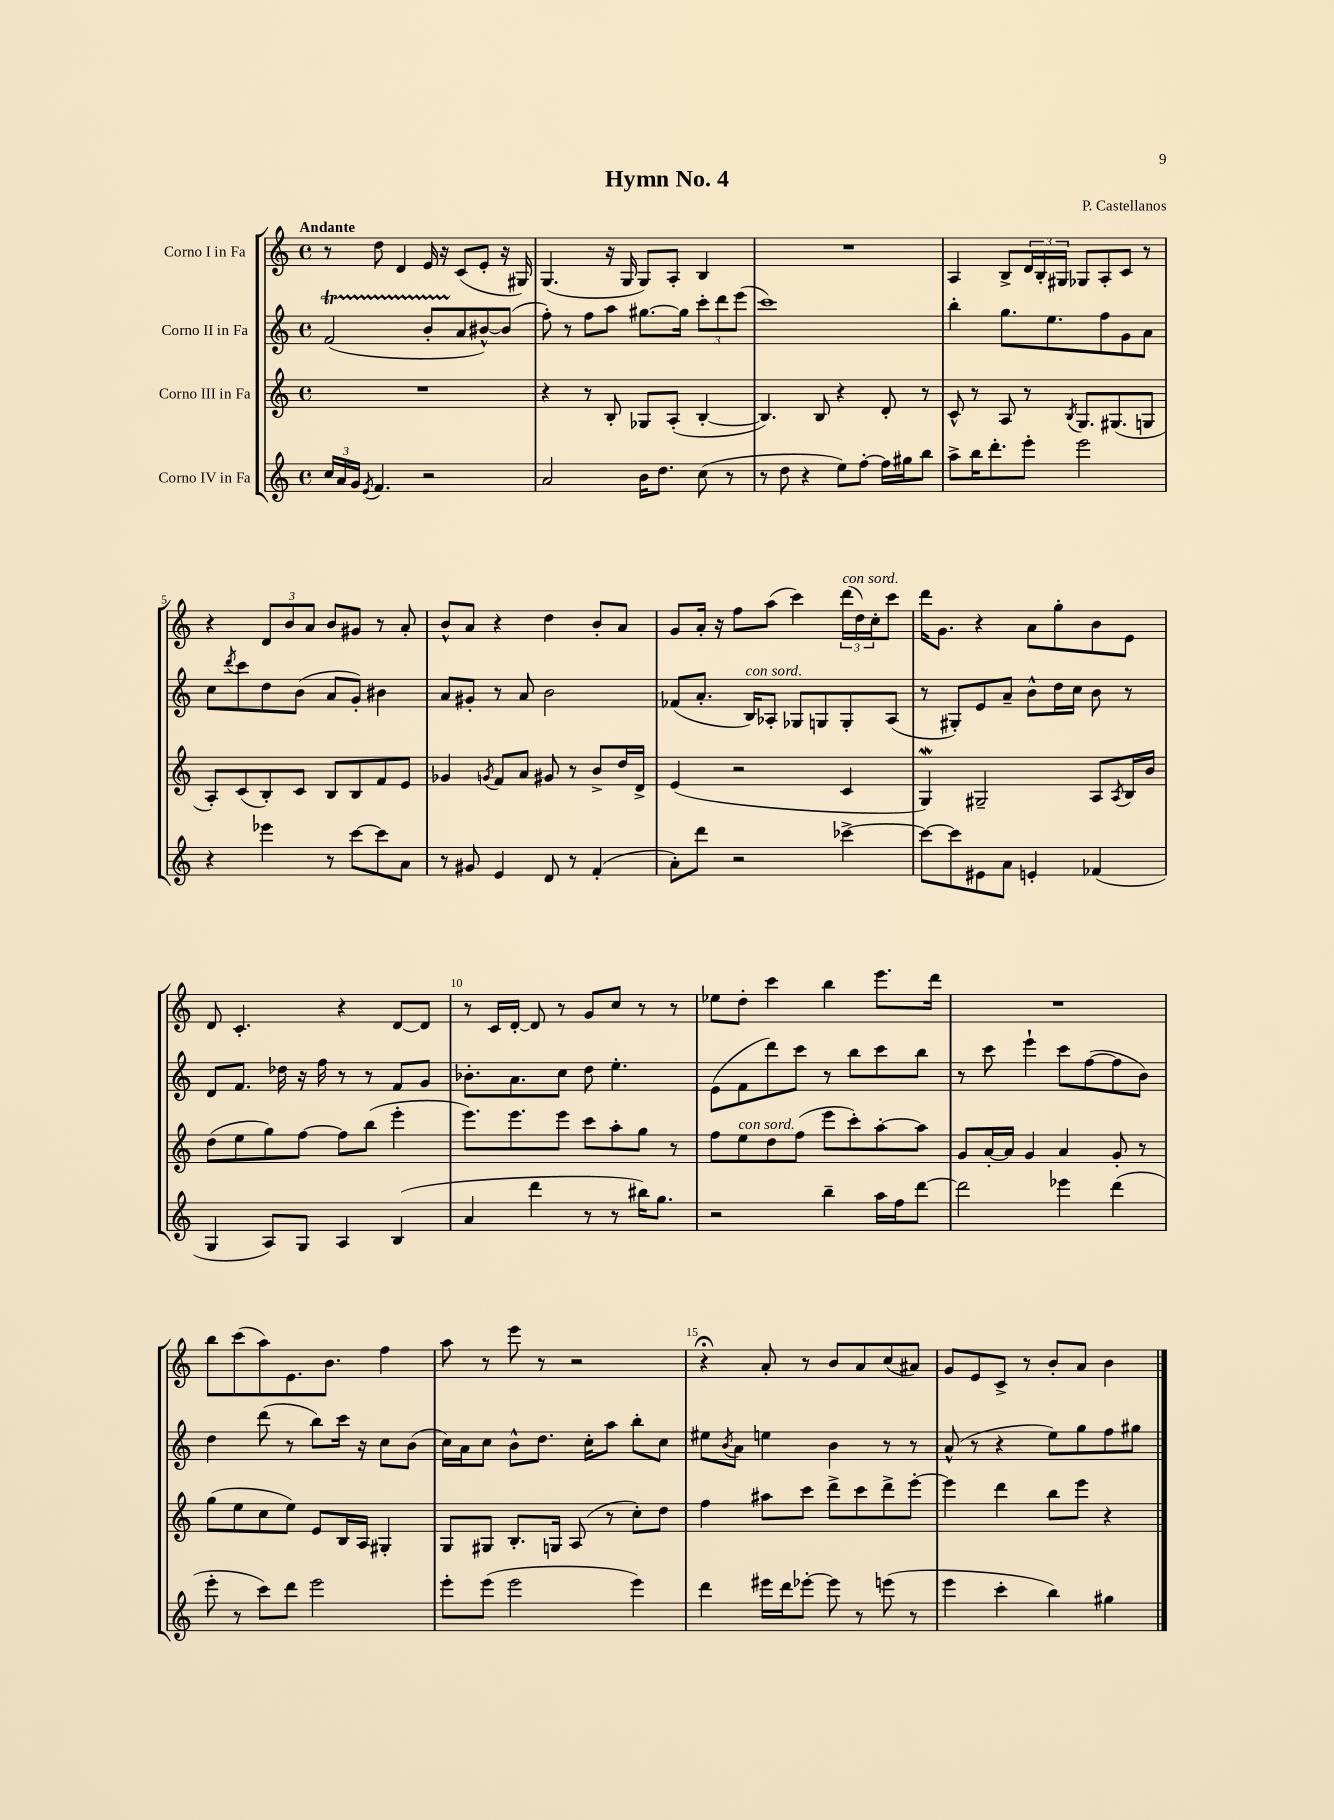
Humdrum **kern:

**kern	**kern	**kern	**kern
*staff4	*staff3	*staff2	*staff1
*clefG2	*clefG2	*clefG2	*clefG2
*k[]	*k[]	*k[]	*k[]
*M4/4	*M4/4	*M4/4	*M4/4
*met(c)	*met(c)	*met(c)	*met(c)
24cc	1r	(2f	8r
24a	.	.	.
24g	.	.	.
8qe	.	.	.
4.f	.	.	8dd
.	.	.	4d
2r	.	8b'	16e
.	.	.	16r
.	.	8a	(8c
.	.	[8b#^^)	8e'
.	.	(8b#]	16r
.	.	.	16G#)
=	=	=	=
2a	4r	8ff')	(4.G
.	.	8r	.
.	8r	8ff	.
.	8B'	8aa	16r
.	.	.	16G
16b	8G-	[8.gg#	8G)
8.dd	.	.	.
.	(8A'	.	8A'
.	.	16gg#]	.
(8cc	[4B'	12ccc'	4B
.	.	12ddd	.
8r	.	.	.
.	.	(12eee	.
=	=	=	=
8r	4.B])	1ccc)	1r
8dd	.	.	.
4r	.	.	.
.	8B	.	.
8ee)	4r	.	.
[8ff'	.	.	.
16ff]	8d'	.	.
16gg#	.	.	.
8bb	8r	.	.
=	=	=	=
8aa^	8c^^	4bb'	4A
16bb	8r	.	.
8.ddd'	.	.	.
.	8A	8.gg	8B^
8eee'	8r	.	24d
.	.	.	24B'
.	.	8.ee	.
.	.	.	24G#
.	8qB	.	.
2eee	8.G	.	8G-
.	.	8ff	8A'
.	(8.G#	.	.
.	.	8g	8c
.	8G	8a	8r
=	=	=	=
4r	8A')	8cc	4r
.	.	8qddd	.
.	(8c	8ccc	.
4eee-	8B')	8dd	12d
.	.	.	12b
.	8c	(8b	.
.	.	.	12a
8r	8B	8a	8b
[8ccc	8B	8g')	8g#
8ccc]	8f	4b#	8r
8a	8e	.	8a'
=	=	=	=
8r	4g-	8a	8b^^
8g#	.	8g#'	8a
.	8qg	.	.
4e	8f	8r	4r
.	8a	8a	.
8d	8g#	2b	4dd
8r	8r	.	.
(4f'	8b^	.	8b'
.	16dd	.	8a
.	16d^	.	.
=	=	=	=
8a')	(4e	(8f-	8g
8ddd	.	8.a'	16a'
.	.	.	16r
2r	2r	.	8ff
.	.	16B)	.
.	.	8A-'	(8aa
.	.	8G-	4ccc)
.	.	8G	.
[4ccc-^	4c	8G'	(24ddd
.	.	.	24dd)
.	.	.	24cc'
.	.	(8A-	8ccc
=	=	=	=
8ccc-_	4G)	8r	16ddd
.	.	.	8.g
8ccc-]	.	8G#')	.
8e#	2G#~	8e	4r
8a	.	8a~	.
4e'	.	8b^^	8a
.	.	16dd	8gg'
.	.	16cc	.
(4f-	8A	8b	8b
.	8qA	.	.
.	16B	8r	8e
.	16b	.	.
=	=	=	=
4G	(8dd	8d	8d
.	8ee	8.f	4.c'
8A)	8gg)	.	.
.	.	16dd-	.
8G	[8ff	16r	.
.	.	16ff	.
4A	8ff]	8r	4r
.	(8bb	8r	.
(4B	4eee'	8f	[8d
.	.	8g	8d]
=	=	=	=
4a	8.eee)	8.b-'	8r
.	.	.	16c
.	8.eee	8.a	[16d'
4ddd	.	.	8d]
.	8eee	8cc	8r
8r	8ccc	8dd	8g
8r	8aa'	4.ee'	8cc
16bb#)	8gg	.	8r
8.gg	.	.	.
.	8r	.	8r
=	=	=	=
2r	8ff	(8e	8ee-
.	8ee	8f	8dd'
.	8dd	8ddd)	4ccc
.	(8ff	8ccc	.
4bb~	8eee	8r	4bb
.	8ccc')	8bb	.
16aa	[8aa'	8ccc	8.eee
16ff	.	.	.
[8ddd	8aa]	8bb	.
.	.	.	16ddd
=	=	=	=
2ddd]	8g	8r	1r
.	[16a'	8ccc	.
.	16a]	.	.
.	4g	4eee`	.
4eee-	4a	8ccc	.
.	.	([8ff	.
(4ddd	8g'	8ff]	.
.	8r	8b)	.
=	=	=	=
8eee'	(8gg	4dd	8bb
8r	8ee	.	(8ccc
8ccc)	8cc	(8ddd	8aa)
8ddd	8ee)	8r	8.e
2eee	8e	8bb)	.
.	.	.	8.b
.	16B	16ccc	.
.	16A	16r	.
.	4G#'	8cc	4ff
.	.	(8b	.
=	=	=	=
8eee'	8G	16cc)	8aa
.	.	16a	.
(8eee	8G#	8cc	8r
2eee	8.B'	8b^^	8eee
.	.	8.dd	8r
.	16G	.	.
.	(8A	.	2r
.	.	16cc'	.
.	8r	8aa	.
4eee)	8cc')	8bb'	.
.	8dd	8cc	.
=	=	=	=
4ddd	4ff	8ee#	4r;
.	.	8qb	.
.	.	8a	.
16eee#	8aa#	4ee	8a'
16ddd	.	.	.
[8eee-'	8ccc	.	8r
8eee-]	8ddd^	4b	8b
8r	8ccc	.	8a
(8eee	8ddd^	8r	(8cc
8r	[8eee'	8r	8a#)
=	=	=	=
4eee	4eee]	(8a^^	8g
.	.	8r	8e
4ccc'	4ddd	4r	8c^
.	.	.	8r
4bb)	8bb	8ee)	8b'
.	8eee	8gg	8a
4gg#	4r	8ff	4b
.	.	8gg#	.
==	==	==	==
*-	*-	*-	*-
